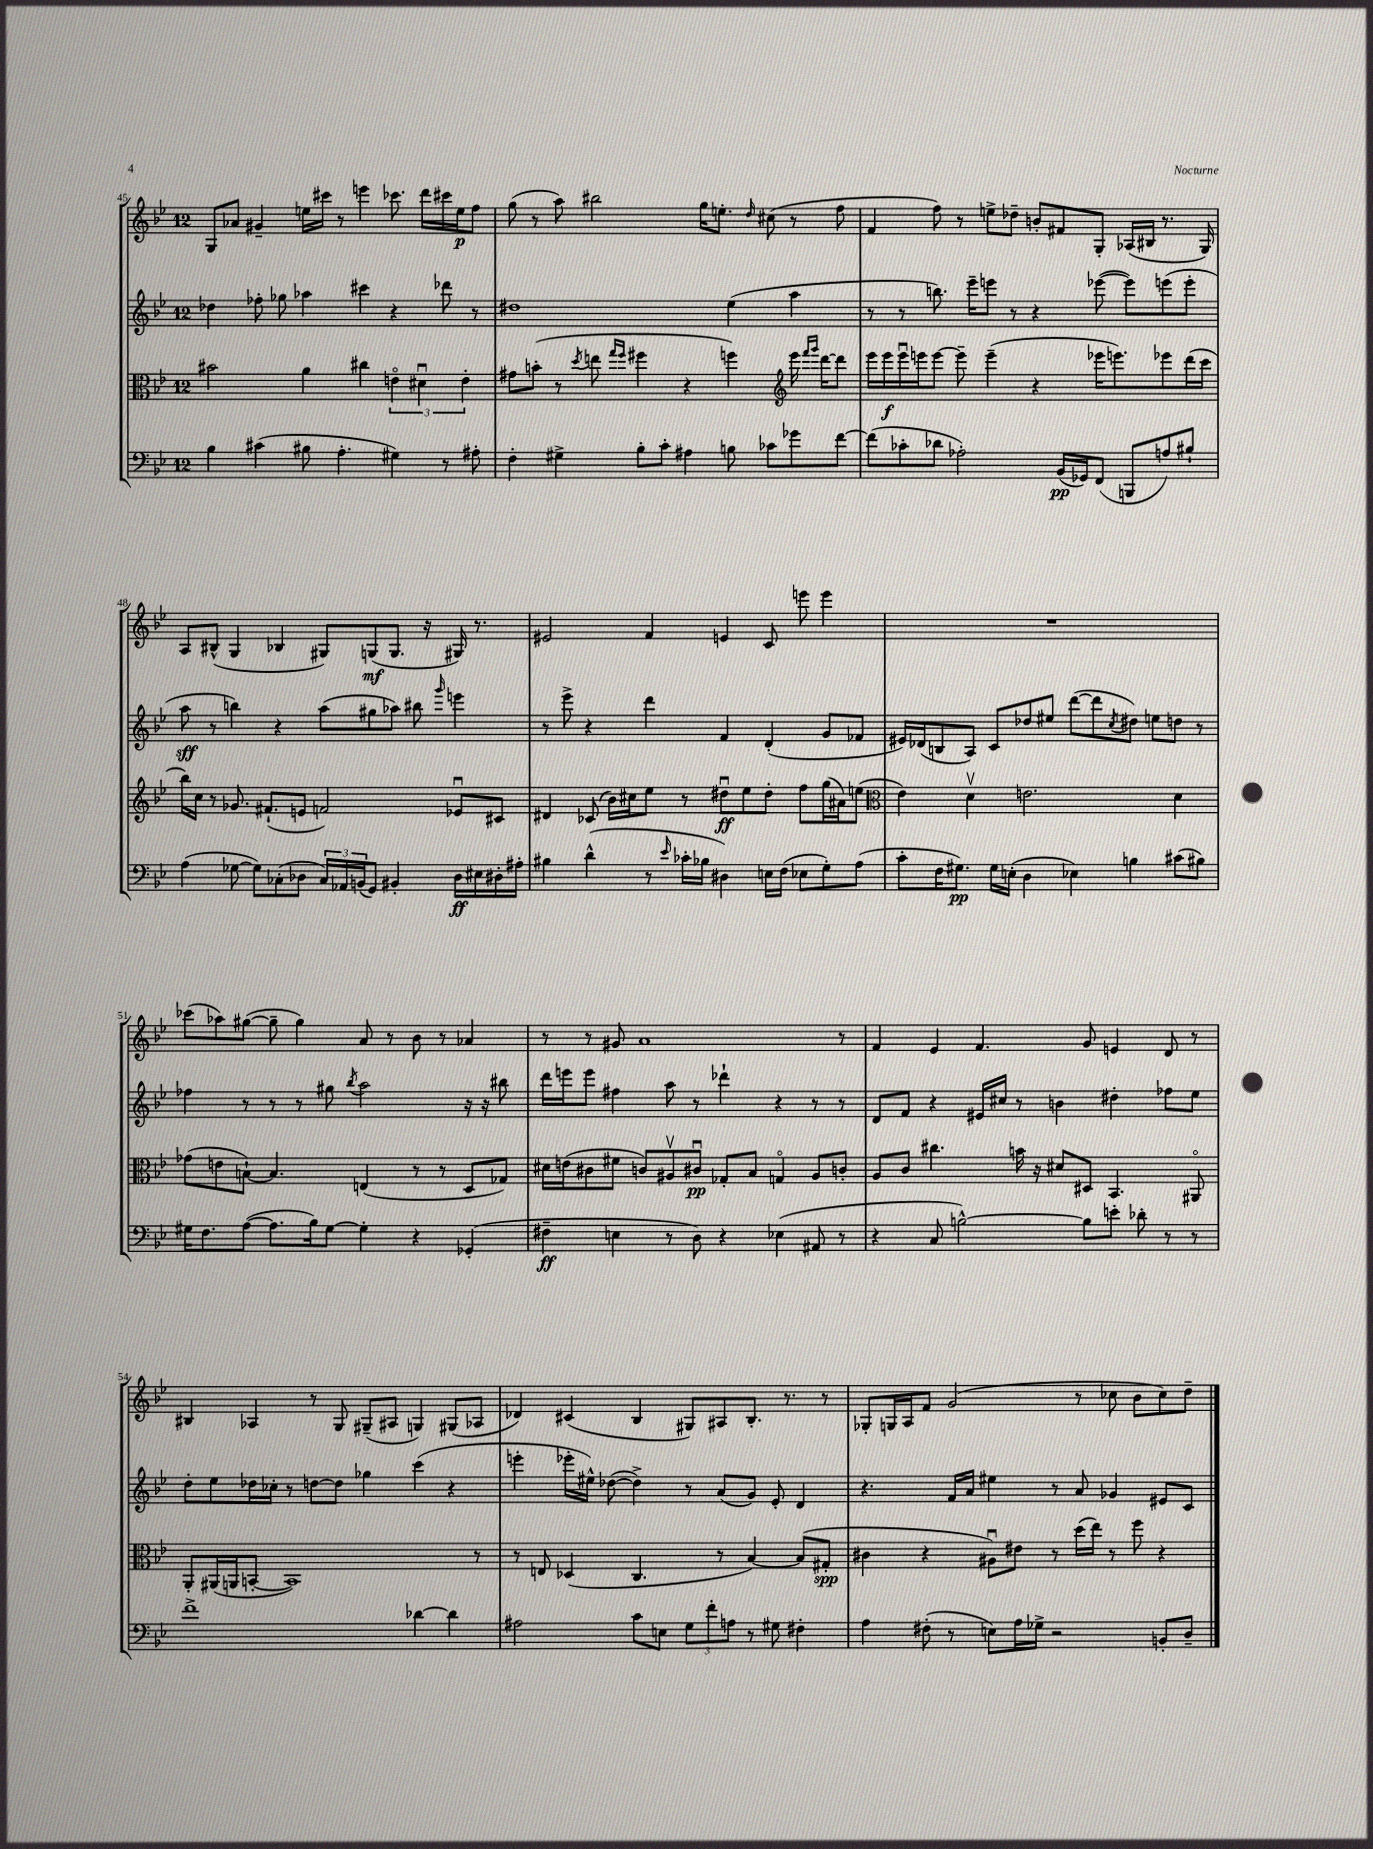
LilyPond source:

<<
\new StaffGroup <<
\new Staff = "s0" {
    \clef treble \key bes \major \once \override Staff.TimeSignature.style = #'single-digit \time 12/8
    g8 aes'8 gis'4-- e''16 cis'''16 r8 e'''4 ces'''8. d'''16 cis'''16 e''16\p f''8 |
    g''8( r8 a''8) bis''2 g''16 e''8.-. \grace { d''16 } cis''8( r8 f''8 |
    f'4 f''8) r8 e''8-> des''8-- b'8-. fis'8 g8-. aes16( bis16 r8. g16) |
    a8 bis8-^( g4 bes4 gis8) g8\mf( g8. r16 gis16) r8. |
    eis'2 f'4 e'4 c'8 e'''8 e'''4 |
    R1. |
    ces'''8( aes''8) gis''8~( gis''8-- gis''4) a'8 r8 bes'8 r8 aes'4 |
    r8 r8 gis'8 a'1 r8 |
    f'4 ees'4 f'4. g'8 e'4 d'8 r8 |
    bis4 aes4 r8 g8 gis8--( ais8 g4) gis8( aes8 |
    des'4) cis'4( bes4 gis8) ais8 bes8.-. r8. r8 |
    ges8-. g16 a16 f'8 g'2( r8 ces''8 bes'8 ces''8) d''8-- \bar "|." |
}
\new Staff = "s1" {
    \clef treble \key bes \major \once \override Staff.TimeSignature.style = #'single-digit \time 12/8
    des''4 fes''8-. ges''8 aes''4 cis'''4 r4 des'''8 r8 |
    dis''1 ees''4( a''4 |
    r8 r8 b''8.) ees'''16-- e'''8 r8 r4 ees'''8~( ees'''8) e'''8( e'''8-. |
    a''8\sff r8 b''4) r4 a''8( gis''8 aes''8) bis''8 \grace { g'''16 } e'''4 |
    r8 ees'''8-> r4 d'''4 f'4 d'4-.( g'8 fes'8 |
    eis'16) des'16( b8 a8) c'8 des''8 eis''8 d'''8~( d'''8 \acciaccatura { c''8 } dis''8) e''8 d''8 r8 |
    fes''4 r8 r8 r8 gis''8 \acciaccatura { bes''8 } a''2 r16 r16 bis''8 |
    d'''16 e'''16 e'''8 fis''4 a''8 r8 des'''4-! r4 r8 r8 |
    d'8 f'8 r4 eis'16 cis''16 r8 b'4 dis''4-. fes''8 ees''8 |
    d''8-. ees''8 des''16 ces''16-. r8 d''8~ d''8 ges''4 c'''4( r4 |
    e'''4-. ees'''16-. eis''16-^) des''8~( des''4->) r8 a'8( g'8) ees'8-. d'4 |
    r4. f'16 a'16 eis''4 r8 a'8 ges'4 eis'8 c'8 \bar "|." |
}
\new Staff = "s2" {
    \clef alto \key bes \major \once \override Staff.TimeSignature.style = #'single-digit \time 12/8
    bis'2 a'4 cis''4 \tuplet 3/2 { e'4\flageolet dis'4\downbow e'4-. } |
    gis'8 b'8-.( r8 \acciaccatura { d''8 } e''8 \grace { g''16 f''16 } fis''4 r4 f''4) \clef treble ees'''16 \grace { f'''16 g'''16 } d'''16~ d'''8 |
    ees'''16 ees'''16\f ees'''16\downbow e'''16 e'''8~ e'''8-- e'''4--( r4 ees'''16 e'''8.) ees'''8 d'''16( c'''16 |
    bes''16) c''16 r8 ges'8. fis'8.-!( e'8 f'2) ees'8\downbow cis'8 |
    dis'4 ces'8( bes'16) cis''16 ees''8 r8 dis''8\downbow\ff ees''8 dis''8-. f''8 g''16( ais'16) e''8( |
    \clef alto ees'4) d'4\upbow e'2. d'4 |
    ges'8( e'8 b8~-!) b4. e4( r8 r8 d8 ges8) |
    dis'16 e'16( cis'8 fis'8 c'8) ais8\upbow cis'8\downbow\pp ges8-. bes8 g4\flageolet ais8 c'8-. |
    a8 c'8 cis''4. b'16 r16 dis'8 dis8 bes,4. ais,8\flageolet |
    a,8-. ais,16( a,16 b,8~-. b,1) r8 |
    r8 e8 des4( c4. r8 bes4~) bes8( gis8-.\spp |
    cis'4 r4 ais8\downbow) eis'8 r8 d''16( ees''16) r8 f''8 r4 \bar "|." |
}
\new Staff = "s3" {
    \clef bass \key bes \major \once \override Staff.TimeSignature.style = #'single-digit \time 12/8
    bes4 cis'4( bis8 a4.-. gis4) r8 ais8-. |
    f4-. gis4-> bes8-. c'8-. ais4 b8 ces'8 ges'8 f'8~ |
    f'8( ces'8-. des'8 aes2-.) bes,16\pp( ges,16) f,8( b,,8 a8) bis8-! |
    a4( ges8~ ges8) ces8-.( des8 \tuplet 3/2 { ces16) aes,16 b,16( } g,8) bis,4-. des16\ff eis16 dis16-. ais16-. |
    bis4 d'4-^( r8 \grace { ees'16 } ces'16-. bes16 dis4) e16 f16( ees8 g8-.) a8( |
    c'8-. f16 gis8.\pp) gis16 e16-.( d4 ees4) b4 cis'8( bis8) |
    gis16 f8. a8~( a8. bes16) gis8~ gis4-. r4 ges,4-.( |
    fis4--\ff e4 r8 d8) r4 ees4( ais,8 r8 |
    r4 c8 b2~-^) b8 e'8-. des'8-. r8 r8 |
    f'1-> des'4~ des'4 |
    ais2 c'8 e8 \tuplet 3/2 { g8 f'8-. a8 } r8 gis8 fis4-. |
    a4 fis8-.( r8 e8) a16 ges16-> r2 b,8-. d8-- \bar "|." |
}
>>
>>
\layout { \context { \Score currentBarNumber = #45 } }
